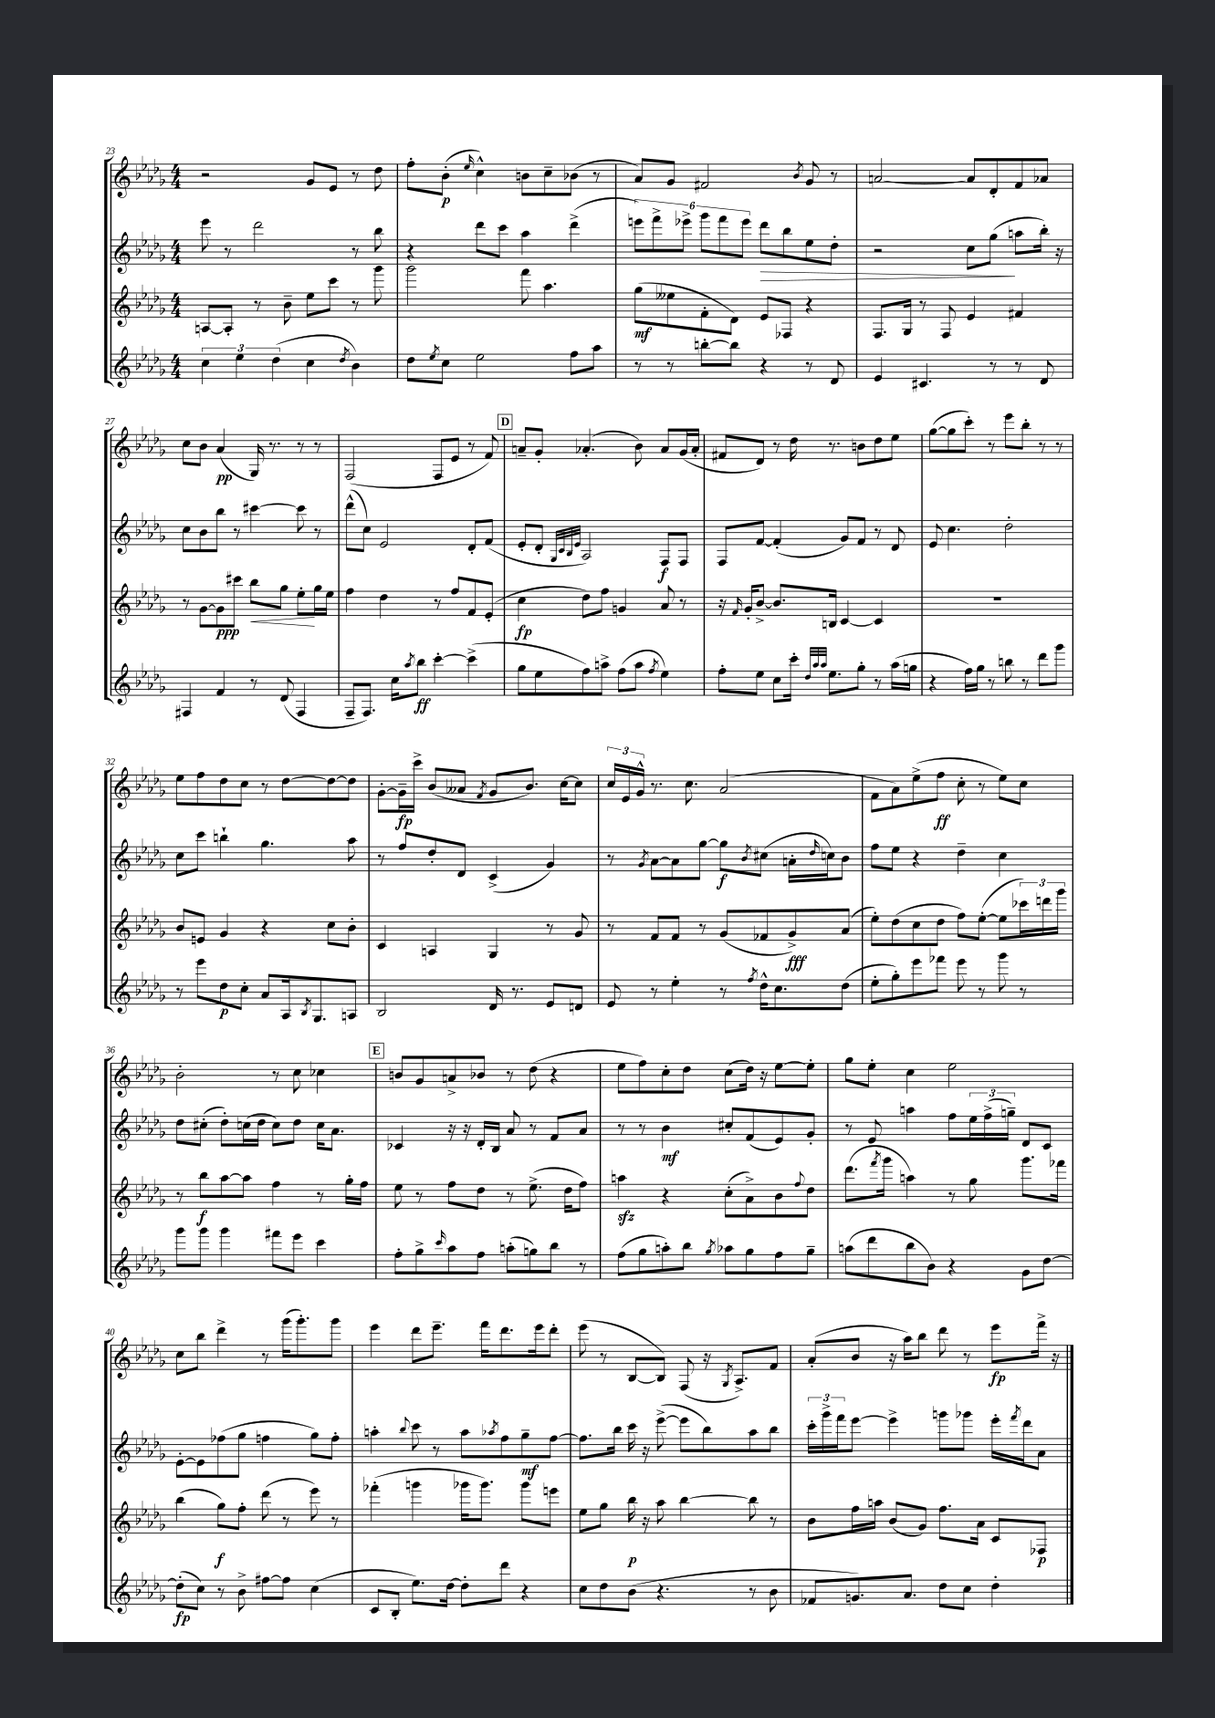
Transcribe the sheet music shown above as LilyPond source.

<<
\new StaffGroup <<
\new Staff = "s0" {
    \clef treble \key des \major \numericTimeSignature \time 4/4
    r2 ges'8 ees'8 r8 des''8 |
    f''8-. bes'8-.\p( \grace { ees''16 } c''4-^) b'8 c''8-- bes'8( r8 |
    aes'8) ges'8 fis'2 \acciaccatura { bes'8 } ges'8 r8 |
    a'2~ a'8 des'8-. f'8 aes'8 |
    c''8 bes'8 aes'4\pp( ges16) r8. r8 r8 |
    f2( f8 ees'8 r8 f'8) |
    \mark \markup { \box "D" } a'8-- ges'8-. aes'4.-.( bes'8) aes'8 ges'16( aes'16-. |
    fis'8 des'8) r8 des''16 r8. b'8 des''8 ees''8 |
    ges''8~( ges''8 c'''8-.) r8 ees'''8 bes''8-. r8 r8 |
    ees''8 f''8 des''8 c''8 r8 des''8~ des''8~ des''8 |
    ges'8~-. ges'16--\fp c'''16-> bes'8( aeses'8 \acciaccatura { f'8 } ges'8 bes'8.) c''16~ c''8 |
    \tuplet 3/2 { c''16 ees'16 ges'16-^ } r8. c''8. aes'2( |
    f'8 aes'8) ees''8->( f''8\ff c''8-. r8 ees''8) c''8 |
    bes'2-. r8 c''8 ces''4 |
    \mark \markup { \box "E" } b'8 ges'8 a'8-> bes'8 r8 des''8( r4 |
    ees''8 f''8) c''8-. des''8 c''8( des''16) r16 ees''8~ ees''8-. |
    ges''8 ees''8-. c''4 ees''2 |
    c''8 bes''8 des'''4-> r8 ges'''16( ges'''8.-.) ges'''8 |
    ees'''4 des'''8 ees'''8.-- f'''16 des'''8. ees'''16 des'''8-. |
    ees'''8( r8 bes8~ bes8) f8( r16 \acciaccatura { ges8 } aes8.->) f'8 |
    aes'8-.( bes'8 r16 aes''16) bes''8 des'''8 r8 ees'''8\fp f'''16-> r16 \bar "|." |
}
\new Staff = "s1" {
    \clef treble \key des \major \numericTimeSignature \time 4/4
    ees'''8 r8 des'''2 r8 bes''8 |
    r4 des'''8 c'''8 aes''4 des'''4->( |
    \tuplet 6/4 { e'''8) f'''8-> ees'''8-> ges'''8 f'''8 ees'''8 } des'''8\> bes''8 ees''8 des''8-. |
    r2 c''8 ges''8\!( a''8 bes''16-.) r16 |
    c''8 bes'8 bes''8 r8 cis'''4~ cis'''8 r8 |
    des'''8-^( c''8) ees'2 des'8-. f'8( |
    \mark \markup { \box "D" } ees'8-. des'8-. \grace { ges32 c'32 bes32 ees'32 } aes2) f8\f f8 |
    f8 f'8~ f'4-.( ges'8) f'8 r8 des'8 |
    ees'8 c''4. des''2-. |
    c''8 c'''8 b''4-! ges''4. aes''8 |
    r8 f''8 des''8-. des'8 c'4->( ges'4) |
    r8 \acciaccatura { ges'8 } aes'8~ aes'8 ges''8~ ges''8\f \acciaccatura { bes'8 } cis''8( a'16-. \grace { des''16 } c''16) bes'8 |
    f''8 ees''8 r4 des''4-- c''4 |
    des''8 cis''8-.( des''8-.) c''16( des''16 c''8) des''8 c''16 aes'8. |
    \mark \markup { \box "E" } ces'4 r16 r16 des'16-. bes16 aes'8 r8 f'8 aes'8 |
    r8 r8 bes'4\mf cis''8-. f'8( ees'8) ges'8-. |
    r8 ees'8 a''4 f''8 \tuplet 3/2 { ees''16 f''16->( g''16--) } des'8 c'8 |
    ees'8~-. ees'8 fes''8( ges''8 f''4 ges''8) f''8-. |
    a''4-. \appoggiatura { bes''8 } c'''8 r8 a''8 \acciaccatura { aes''8 } f''8 ges''8--\mf f''8~ |
    f''8. bes''16 c'''16 r16 ees'''8~->( ees'''8 bes''8) aes''8 bes''8 |
    \tuplet 3/2 { c'''16-. ges'''16-> f'''16 } ees'''8~ ees'''4-> g'''8 ges'''8 ees'''16-. \acciaccatura { f'''8 } des'''16 aes'8 \bar "|." |
}
\new Staff = "s2" {
    \clef treble \key des \major \numericTimeSignature \time 4/4
    a8~ a8-. r8 bes'8-- ees''8 c'''8 r8 ges'''8 |
    ges'''2 f'''8 aes''4. |
    ges''8\mf( eeses''8 f'8-. des'8) ees'8 fes8 r4 |
    f8. ges16 r8 f8 ees'4 fis'4 |
    r8 ges'8~ ges'8\ppp cis'''8 bes''8\< ges''8 ees''8-.\! ges''16 ees''16 |
    f''4 des''4 r8 f''8 f'8 ees'8-.( |
    \mark \markup { \box "D" } c''4\fp des''8) f''8 g'4 aes'8 r8 |
    r16 \grace { f'16 } ges'16-. bes'8~-> bes'8. b16 c'4~ c'4 |
    R1 |
    bes'8 e'8 ges'4 r4 c''8 bes'8-. |
    c'4 a4 ges4 r8 ges'8 |
    r8 f'8 f'8 r8 ges'8( fes'8 ges'8->\fff) aes'8( |
    ees''8-.) des''8( c''8 des''8 f''8) ees''8~-.( ees''8 \tuplet 3/2 { ces'''16) d'''16 ges'''16 } |
    r8 bes''8\f aes''8~ aes''8 f''4 r8 ges''16-. f''16 |
    \mark \markup { \box "E" } ees''8 r8 f''8 des''8 r8 ees''8.->( des''16 f''8) |
    a''4\sfz r4 c''8-.( aes'8->) bes'8 \appoggiatura { f''8 } des''8 |
    des'''8.( \acciaccatura { f'''8 } ges'''16 a''4) r8 ges''8 ges'''8. fes'''16 |
    bes''4( ges''8\f) f''8-. des'''8( r8 ees'''8) r8 |
    fes'''4-.( g'''4 ges'''16 ges'''8.) ges'''8 e'''8 |
    ees''8 ges''8 bes''16\p r16 aes''8 bes''4~ bes''8 r8 |
    bes'8 f''16 a''16 bes'8( ges'8) f''8. aes'16 c'8 fes8\p \bar "|." |
}
\new Staff = "s3" {
    \clef treble \key des \major \numericTimeSignature \time 4/4
    \tuplet 3/2 { c''4 ees''4 des''4( } c''4 \acciaccatura { des''8 } bes'4) |
    des''8 \acciaccatura { ees''8 } c''8 ees''2 f''8 aes''8 |
    r8 r8 b''8~-. b''8 r4 r8 des'8 |
    ees'4 cis'4. r8 r8 des'8 |
    fis4 f'4 r8 des'8( fis4 |
    f8-- f8.) c''16 \acciaccatura { aes''8 } bes''8\ff c'''4~-. c'''4->( |
    \mark \markup { \box "D" } ges''8 ees''8 f''8) a''8-> f''8( a''8 \acciaccatura { f''8 } ees''4) |
    f''8-. ees''8 c''8 c'''16-. \grace { des''32 aes''32 aes''32 } ees''8. ges''8-. r8 aes''16( g''16 |
    r4 f''16) ges''16 r8 b''8 r8 des'''8 ges'''8 |
    r8 ees'''8 des''8\p c''8-. aes'8 aes16 \acciaccatura { bes8 } ges8. a8 |
    bes2 des'16 r8. ees'8 d'8 |
    ees'8 r8 ees''4-. r8 \acciaccatura { f''8 } des''16-^ c''8. des''8( |
    ees''8-. ges''8-.) ees'''8 fes'''8 ees'''8 r8 ges'''8 r8 |
    ges'''8 ges'''8 ges'''4 fis'''8 ees'''8 c'''4 |
    \mark \markup { \box "E" } f''8-. ges''8-> \grace { c'''16 } aes''8 f''8 a''8-.( g''8) bes''8 r8 |
    f''8( ges''8 a''8-.) bes''8 \acciaccatura { ges''8 } aes''8 ges''8 f''8 ges''8-- |
    a''8( des'''8 bes''8 bes'8) r4 ges'8 des''8~ |
    des''8-.\fp( c''8) r8 bes'8-> fis''8~ fis''8 c''4( |
    c'8 bes8-. ees''8.) des''16~ des''8-. des'''8 r4 |
    c''8 des''8 bes'8( r4. r8 bes'8 |
    fes'8 g'8.) aes'8. des''8 c''8 des''4-. \bar "|." |
}
>>
>>
\layout { \context { \Score currentBarNumber = #23 } }
